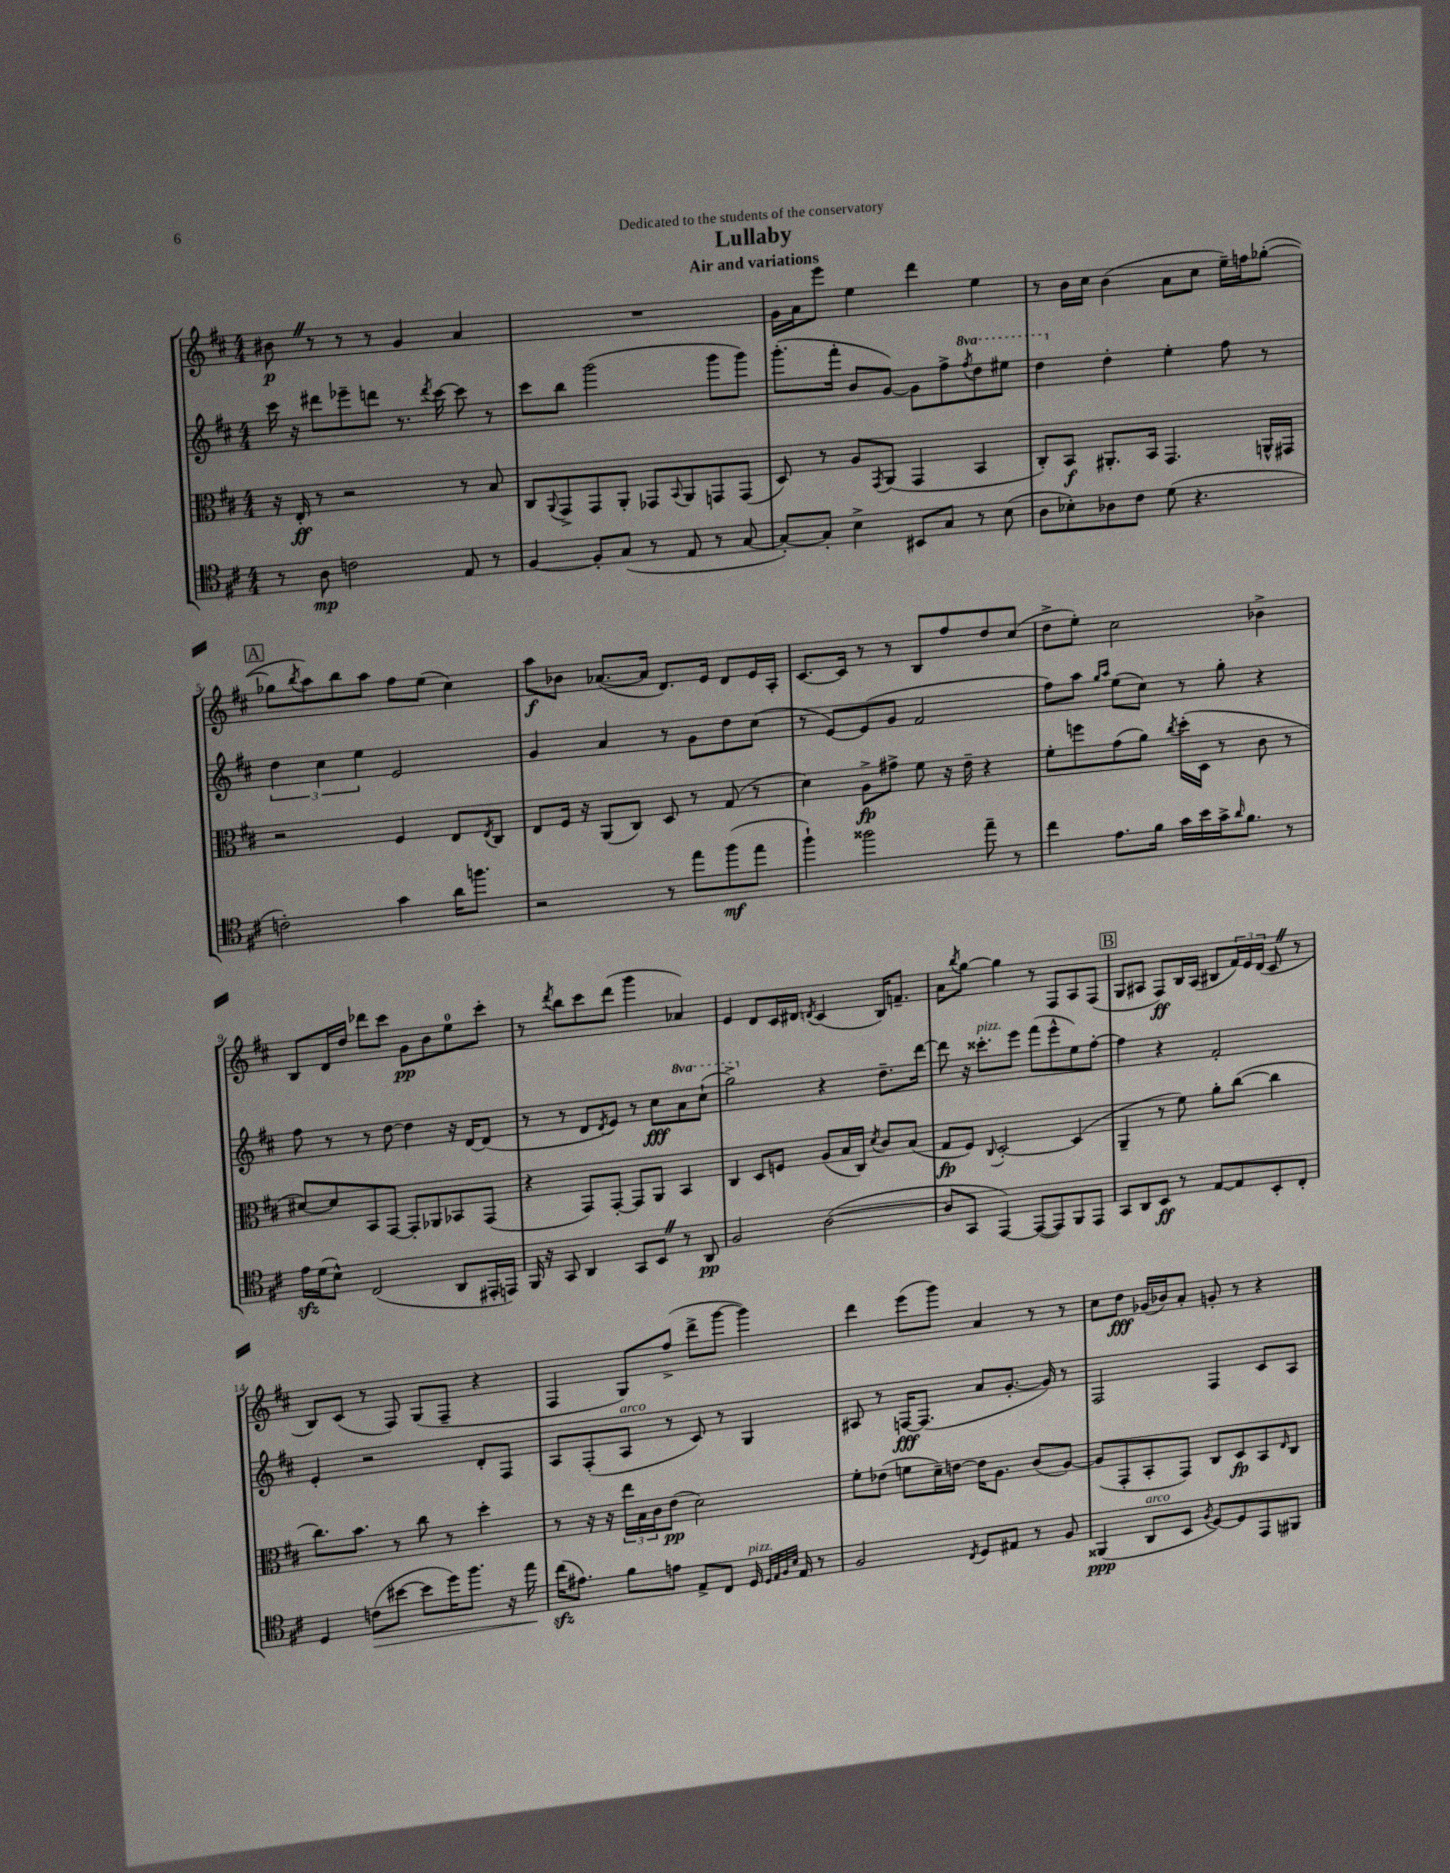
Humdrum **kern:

**kern	**kern	**kern	**kern
*staff4	*staff3	*staff2	*staff1
*clefC4	*clefC3	*clefG2	*clefG2
*k[f#c#]	*k[f#c#]	*k[f#c#]	*k[f#c#]
*M4/4	*M4/4	*M4/4	*M4/4
8r	16r	16ccc#	8b#
.	16E'	16r	.
8A	8r	8ddd#	8r
2c	2r	8eee-~	8r
.	.	8ddd	8r
.	.	8.r	4g
.	.	8qddd	.
.	.	[16ccc#	.
8E	8r	8ccc#]	4a
8r	8B	8r	.
=	=	=	=
[4F#	8C#	8ccc#	1r
.	8qqAA	.	.
.	8GG^	8bb	.
8F#']	8GG	(2ggg	.
(8G	8AA'	.	.
8r	8GG-	.	.
.	8qqBB	.	.
8E	8AA	.	.
8r	8GG	8ggg	.
[8G	(8GG	8ggg)	.
=	=	=	=
8G'_)	8D)	(8.ggg'	16g
.	.	.	16a
8G']	8r	.	8eee
.	.	16fff#'	.
4B^	8A	8b	4ee
.	8qGG	.	.
.	(8AA	[8g)	.
8BB#	4GG	8g]	4ddd
8G	.	8ff#^	.
.	.	8qfff#	.
8r	4BB	8ddd	4ee
(8B	.	8eee#	.
=	=	=	=
8A	8C#')	4ddd	8r
8B-')	8BB	.	16b
.	.	.	16cc#
8A-	8.AA#'	4dd'	(4b
8c#	.	.	.
.	16BB	.	.
(8d	4.GG	4ee'	8a
4.r	.	.	8cc#
.	.	8ff#	16ee~)
.	.	.	16ff
.	16AA^^	8r	([8gg-'
.	16GG#	.	.
=	=	=	=
2c')	2r	6dd	8gg-]
.	.	.	8qbb
.	.	.	8aa)
.	.	6cc#	.
.	.	.	8bb
.	.	6ee	.
.	.	.	8aa
4g	4F#	2e	8ff#
.	.	.	(8ee
16a	8E	.	4cc#)
8.ff	.	.	.
.	8qE	.	.
.	8C#	.	.
=	=	=	=
2r	8E	4g	8aa
.	16F#	.	8b-
.	16r	.	.
.	(8AA	4a	([8.a-
.	8C#)	.	.
.	.	.	16a-]
8r	8D	8r	8.d)
8ee	8r	8g	.
.	.	.	16e
(8ff#	(8G	8dd	8d
8ee	8r	(8cc#	16e
.	.	.	16A'
=	=	=	=
4ff#`)	4d)	8r	[8.c#
.	.	[8e)	.
.	.	.	16c#]
2ff##	8A^	(8e]	8r
.	8g#^	8g	8r
.	8f#	2f#	8B
.	16r	.	8ff#
.	16e~	.	.
8ee~	4r	.	8dd
8r	.	.	(8cc#
=	=	=	=
4cc#	8f#'	8ff#)	8dd^
.	8ff	8aa	8ee')
.	.	16qqgg	.
.	.	16qqaa	.
8.e	(8g	(8ee	2cc#
.	8a)	8cc#)	.
16f#	.	.	.
.	8qcc#	.	.
16g	(16dd'	8r	.
16b	16D	.	.
16g^	8r	8gg'	.
16qqa	.	.	.
8.f#	.	.	.
.	8c#	4r	4b-^
8r	8r	.	.
=	=	=	=
16e	[8d#)	8ff#	8B
(16d	.	.	.
8B^^)	8d#]	8r	16d
.	.	.	16dd
(2C#	8BB	8r	8ddd-
.	[8GG	[8dd	8ccc#
.	8GG']	4dd]	8g
.	8AA-	.	8b
8AA	8BB-	16r	8ee
.	.	[16d	.
16EE#'	(8GG	(8d]	8ccc#'
16EE)	.	.	.
=	=	=	=
16FF#	4r	8r	8r
16r	.	.	.
.	.	.	8qddd
8GG	.	8r	8bb
4AA	8GG)	8d	8ccc#
.	.	8qd	.
.	[8GG'	8e)	(8ddd
8GG	8GG]	8r	4ggg
8BB	8AA	8cc#	.
8r	4BB	8aa	4a-)
8AA	.	(8ccc#`	.
=	=	=	=
2F#	4C#	2ggg^)	4e
.	8D	.	8d
.	8F	.	16c#
.	.	.	16d#
.	.	.	8qd
([2A	(8A	4r	(4c#
.	16B	.	.
.	16C#)	.	.
.	8qd	.	.
.	8c#	8.dd~	16B)
.	.	.	8.f~
.	(8B	.	.
.	.	[16ddd	.
=	=	=	=
8A]	8G	8ddd]	8a
.	.	.	8qbb
8GG	8F#)	16r	[8gg
.	.	8.ccc##'	.
.	8qqC#	.	.
[4EE)	[2D'	.	4gg]
.	.	8eee	.
(8EE_	.	(8fff#	8r
8EE])	.	8eee^^	8F#
8FF#	(4D]	8ee)	8A
8EE	.	[8ff#'	(8F#
=	=	=	=
8GG	4AA~	4ff#]	8G
8AA	.	.	8A#
8BB	8r	4r	8F#)
8r	8f#)	.	16B
.	.	.	(16A#
[8E	8a'	2f#'	8B#
8E]	([8cc#	.	24f#)
.	.	.	24e
.	.	.	(24d
8BB'	4cc#]	.	8c#
8C#'	.	.	8r
=	=	=	=
4D	8.cc#)	4e'	8B)
.	.	.	(8c#
.	8.b	.	.
(8c	.	2r	8r
[8b#	8r	.	8F#)
8b#]	8cc#	.	(8G
16dd)	8r	.	8F#~
8.ff#	.	.	.
.	4dd'	8d'	4r
16r	.	8F#	.
16ee	.	.	.
=	=	=	=
(16cc#	8r	8A	4F#
8.e#)	.	.	.
.	16r	(8F#'	.
.	16r	.	.
8f#	24ee	8A	8G)
.	24B	.	.
.	24c#	.	.
8e	(8e	8r	(8ff#^
8E^	2d)	8c#)	8ddd^
8C#	.	8r	[8ggg
16D	.	4G	4ggg])
32qqD	.	.	.
32qqE	.	.	.
32qqF#	.	.	.
32qqB	.	.	.
16E	.	.	.
8r	.	.	.
=	=	=	=
2F#	8f#'	8A#	4ddd
.	(8e-	8r	.
.	8f	[16F	(8eee
.	.	(8.F]	.
.	16d~)	.	8ggg)
.	[16e	.	.
8qC#	.	.	.
8D	16e]	8a	4a
.	8.A	.	.
8E#	.	[8.g'	.
8r	(8c#	.	8r
.	.	16g])	.
8F#	[8A)	8r	8r
=	=	=	=
(4FF##	(8A]	2F#	8cc#
.	8GG'	.	8dd
8AA	8BB'	.	(16g-
.	.	.	16b-)
8BB	8GG)	.	8a'
8qF#	.	.	.
[8D)	8C#	4F#	8g'
8D]	8D	.	8r
8EE	8BB	8c#	4r
.	16qqE	.	.
8FF#	8C#	8A	.
==	==	==	==
*-	*-	*-	*-
